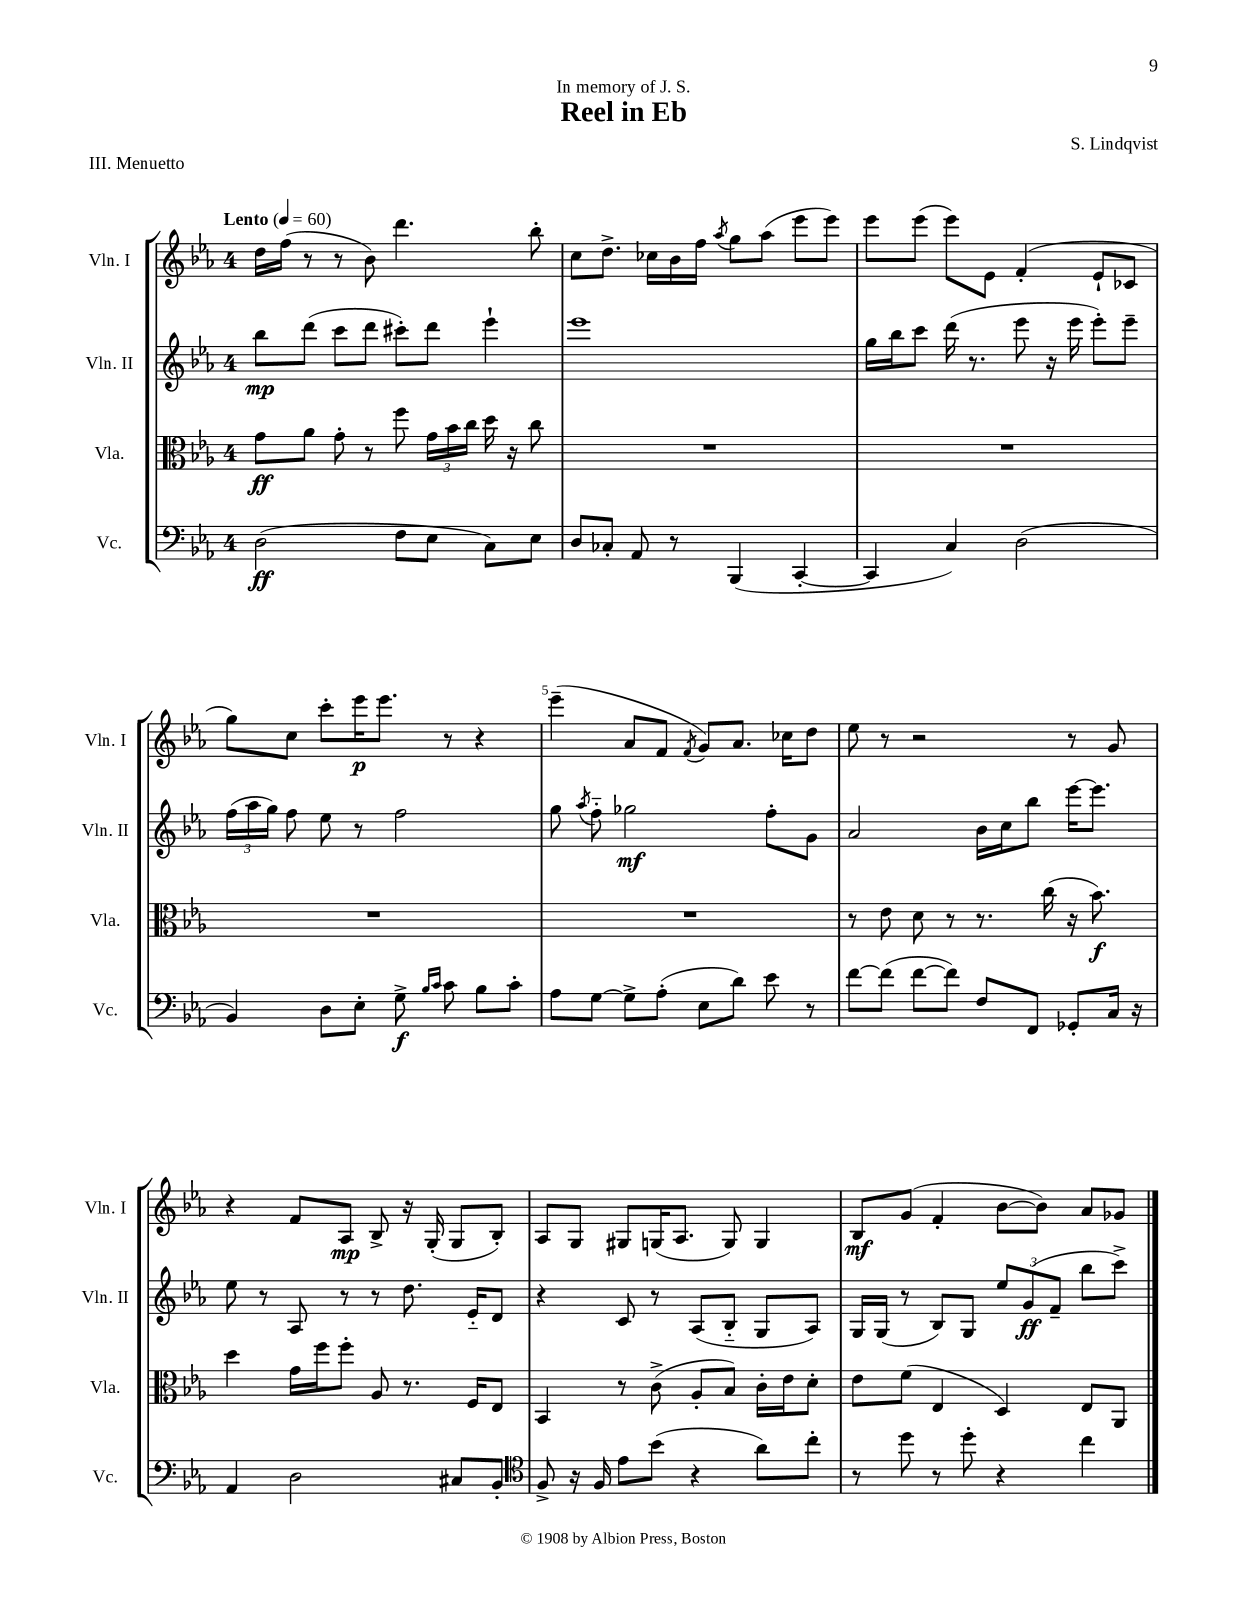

**kern	**dynam	**kern	**dynam	**kern	**dynam	**kern	**dynam
*part4	*part4	*part3	*part3	*part2	*part2	*part1	*part1
*staff4	*staff4	*staff3	*staff3	*staff2	*staff2	*staff1	*staff1
*I"Vc.	*	*I"Vla.	*	*I"Vln. II	*	*I"Vln. I	*
*I'Vc.	*	*I'Vla.	*	*I'Vln. II	*	*I'Vln. I	*
*clefF4	*	*clefC3	*	*clefG2	*	*clefG2	*
*k[b-e-a-]	*	*k[b-e-a-]	*	*k[b-e-a-]	*	*k[b-e-a-]	*
*M4/4	*	*M4/4	*	*M4/4	*	*M4/4	*
*MM60	*	*MM60	*	*MM60	*	*MM60	*
=1	=1	=1	=1	=1	=1	=1	=1
!	!	!	!	!	!	!LO:TX:a:B:t=Lento	!
(2D\	ff	8g\L	ff	8bb-\L	mp	16dd\LL	.
.	.	.	.	.	.	(16ff\JJ	.
.	.	8a-\J	.	(8ddd\J	.	8r	.
.	.	8g'\	.	8ccc\L	.	8r	.
.	.	8r	.	8ddd\J	.	8b-\)	.
8F\L	.	8ff\	.	8ccc#X'\L)	.	4.ddd\	.
8E-\J	.	24g\LL	.	8ddd\J	.	.	.
.	.	24b-\	.	.	.	.	.
.	.	24cc\JJ	.	.	.	.	.
8C\L)	.	16dd\	.	4eee-`\	.	.	.
.	.	16r	.	.	.	.	.
8E-\J	.	8cc\	.	.	.	8bb-'\	.
=2	=2	=2	=2	=2	=2	=2	=2
8D/L	.	1r	.	1eee-	.	8cc\L	.
8C-X'/J	.	.	.	.	.	8.dd^\J	.
8AA-/	.	.	.	.	.	.	.
.	.	.	.	.	.	16cc-X\LL	.
8r	.	.	.	.	.	16b-\	.
.	.	.	.	.	.	16ff\JJ	.
.	.	.	.	.	.	8qaa-/	.
(4BBB-/	.	.	.	.	.	8gg\L	.
.	.	.	.	.	.	(8aa-\J	.
[4CC'/	.	.	.	.	.	8eee-\L	.
.	.	.	.	.	.	8eee-\J)	.
=3	=3	=3	=3	=3	=3	=3	=3
4CC/]	.	1r	.	16gg\LL	.	8eee-\L	.
.	.	.	.	16bb-\J	.	.	.
.	.	.	.	8ccc\J	.	(8eee-\J	.
4C/)	.	.	.	(16ddd\	.	8eee-\L)	.
.	.	.	.	8.r	.	.	.
.	.	.	.	.	.	8e-\J	.
(2D\	.	.	.	8eee-\	.	(4f'/	.
.	.	.	.	16r	.	.	.
.	.	.	.	16eee-\	.	.	.
.	.	.	.	8eee-'\L)	.	8e-`/L	.
.	.	.	.	8eee-~\J	.	8c-X/J	.
!!LO:LB:g=z
=4	=4	=4	=4	=4	=4	=4	=4
4BB-/)	.	1r	.	(24ff\LL	.	8gg\L)	.
.	.	.	.	24aa-\	.	.	.
.	.	.	.	24gg\JJ)	.	.	.
.	.	.	.	8ff\	.	8cc\J	.
8D\L	.	.	.	8ee-\	.	8ccc'\L	.
8E-'\J	.	.	.	8r	.	16eee-\K	p
.	.	.	.	.	.	8.eee-\J	.
8G^\	f	.	.	2ff\	.	.	.
16qqB-/LL	.	.	.	.	.	.	.
16qqc/JJ	.	.	.	.	.	.	.
8c\	.	.	.	.	.	8r	.
8B-\L	.	.	.	.	.	4r	.
8c'\J	.	.	.	.	.	.	.
=5	=5	=5	=5	=5	=5	=5	=5
8A-\L	.	1r	.	8gg\	.	(4eee-~\	.
.	.	.	.	8qaa-/	.	.	.
[8G\J	.	.	.	8ff\	.	.	.
8G^\L]	.	.	.	2gg-X\	mf	8a-/L	.
(8A-'\J	.	.	.	.	.	8f/J	.
.	.	.	.	.	.	8qf/	.
8E-\L	.	.	.	.	.	8g/L)	.
8d\J)	.	.	.	.	.	8.a-/J	.
8e-\	.	.	.	8ff'\L	.	.	.
.	.	.	.	.	.	16cc-X\KL	.
8r	.	.	.	8g\J	.	8dd\J	.
=6	=6	=6	=6	=6	=6	=6	=6
[8f\L	.	8r	.	2a-/	.	8ee-\	.
(8f\J]	.	8e-\	.	.	.	8r	.
[8f\L	.	8d\	.	.	.	2r	.
8f\J])	.	8r	.	.	.	.	.
8F/L	.	8.r	.	16b-\LL	.	.	.
.	.	.	.	16cc\J	.	.	.
8FF/J	.	.	.	8bb-\J	.	.	.
.	.	(16cc\	.	.	.	.	.
8GG-X'/L	.	16r	.	[16eee-\KL	.	8r	.
.	.	8.b-\)	f	8.eee-\J]	.	.	.
16C/Jk	.	.	.	.	.	8g/	.
16r	.	.	.	.	.	.	.
!!LO:LB:g=z
=7	=7	=7	=7	=7	=7	=7	=7
4AA-/	.	4dd\	.	8ee-\	.	4r	.
.	.	.	.	8r	.	.	.
2D\	.	16g\LL	.	8A-/	.	8f/L	.
.	.	16ff\J	.	.	.	.	.
.	.	8ff'\J	.	8r	.	8A-/J	mp
.	.	8A-/	.	8r	.	8B-^/	.
.	.	8.r	.	8.dd\	.	16r	.
.	.	.	.	.	.	(16G'/	.
8C#X/L	.	.	.	.	.	8G/L	.
.	.	16F/KL	.	16e-/KL	.	.	.
8BB-'/J	.	8E-/J	.	8d/J	.	8B-'/J)	.
=8	=8	=8	=8	=8	=8	=8	=8
*clefC4	*	*	*	*	*	*	*
8F^/	.	4BB-/	.	4r	.	8A-/L	.
16r	.	.	.	.	.	8G/J	.
16F/	.	.	.	.	.	.	.
8e-\L	.	8r	.	8c/	.	8G#X/L	.
(8b-\J	.	(8c^\	.	8r	.	(16Gn/K	.
.	.	.	.	.	.	8.A-/J	.
4r	.	8A-'/L	.	(8A-/L	.	.	.
.	.	8B-/J)	.	8B-/J	.	8G/)	.
8a-\L)	.	16c'\LL	.	8G/L	.	4G/	.
.	.	16e-\J	.	.	.	.	.
8cc'\J	.	8d'\J	.	8A-/J)	.	.	.
=9	=9	=9	=9	=9	=9	=9	=9
8r	.	8e-\L	.	16G/LL	.	8B-/L	mf
.	.	.	.	(16G/JJ	.	.	.
8dd\	.	(8f\J	.	8r	.	(8g/J	.
8r	.	4E-/	.	8B-/L)	.	4f'/	.
8dd'\	.	.	.	8G/J	.	.	.
4r	.	4D/)	.	12ee-/L	.	[8b-\L	.
.	.	.	.	(12g/	ff	.	.
.	.	.	.	.	.	8b-\J])	.
.	.	.	.	12f~/J	.	.	.
4cc\	.	8E-/L	.	8bb-\L	.	8a-/L	.
.	.	8AA-/J	.	8ccc^\J)	.	8g-X/J	.
==	==	==	==	==	==	==	==
*-	*-	*-	*-	*-	*-	*-	*-
